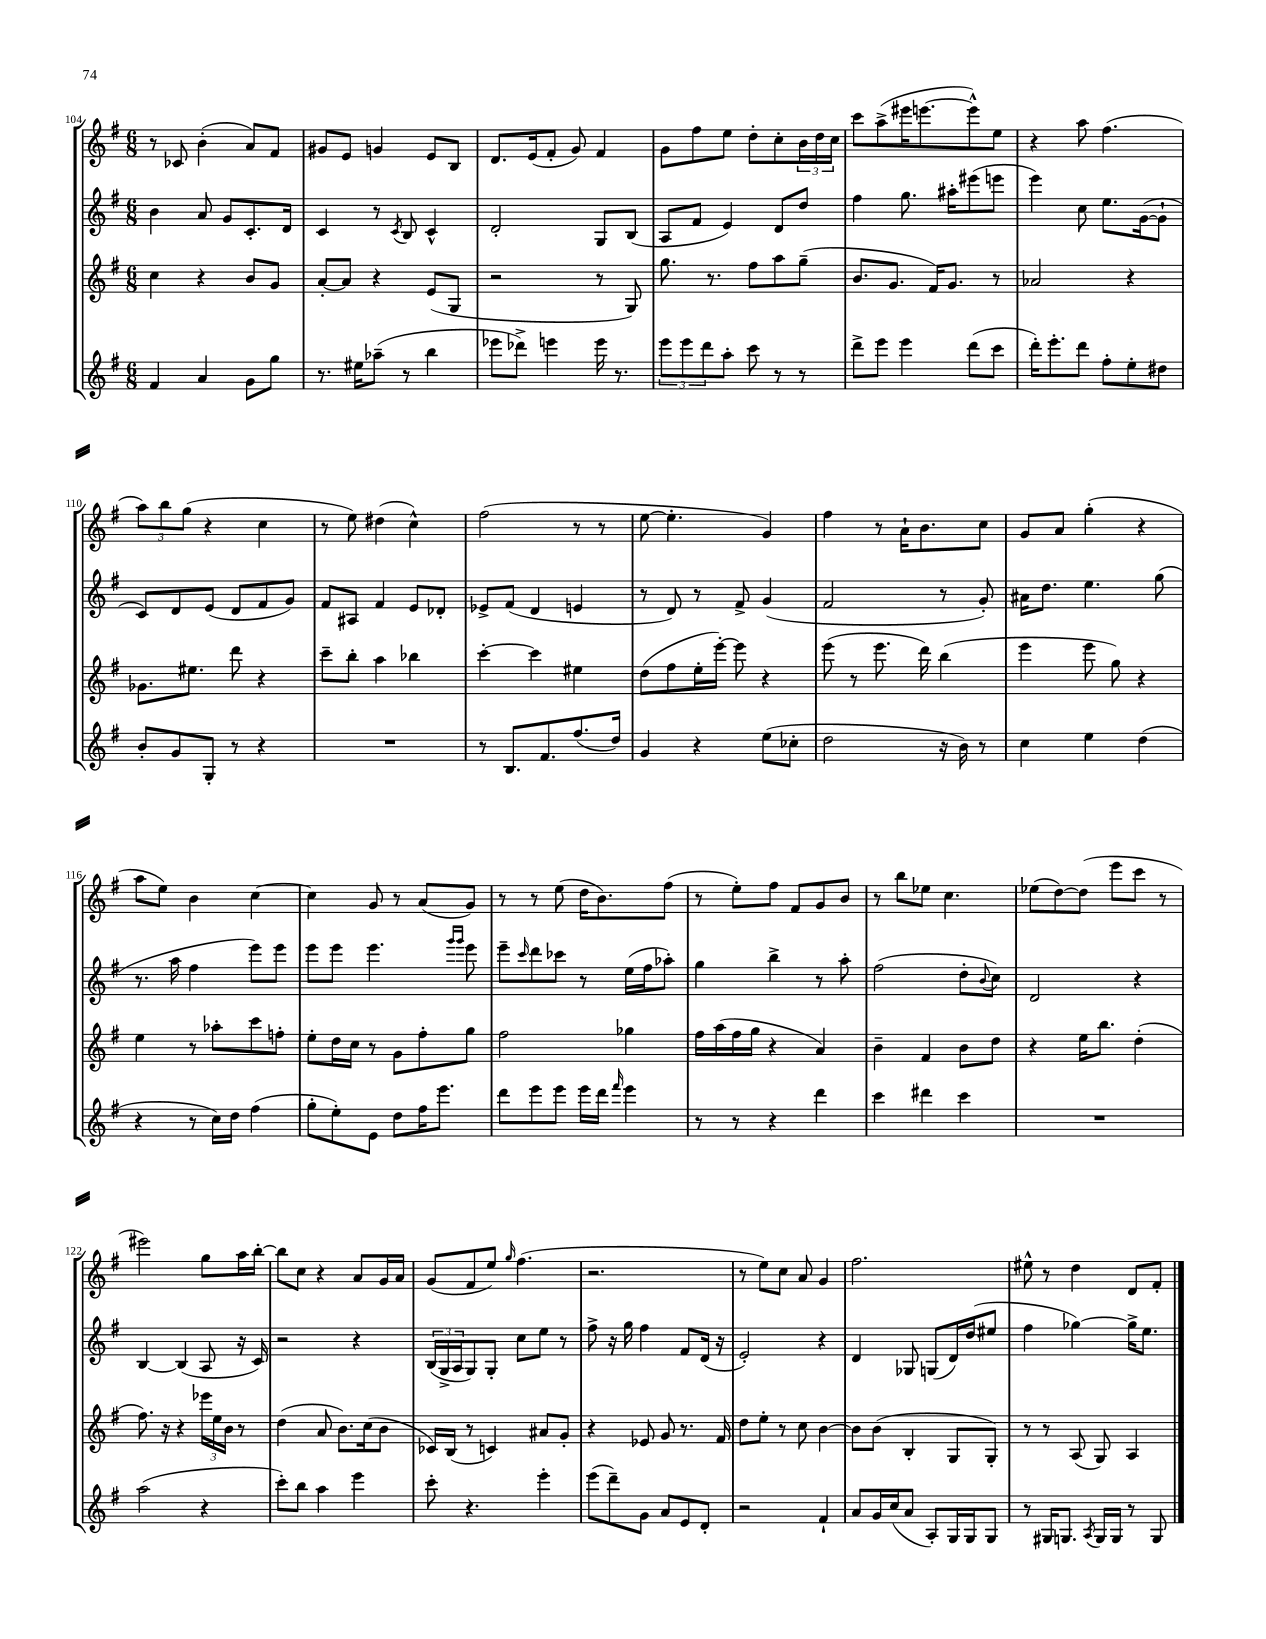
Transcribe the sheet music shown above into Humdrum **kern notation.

**kern	**kern	**kern	**kern
*staff4	*staff3	*staff2	*staff1
*clefG2	*clefG2	*clefG2	*clefG2
*k[f#]	*k[f#]	*k[f#]	*k[f#]
*M6/8	*M6/8	*M6/8	*M6/8
4f#	4cc	4b	8r
.	.	.	8c-
4a	4r	8a	(4b'
.	.	8g	.
8g	8b	8.c'	8a)
8gg	8g	.	8f#
.	.	16d	.
=	=	=	=
8.r	[8a'	4c	8g#
.	8a]	.	8e
16ee#	.	.	.
(8aa-~	4r	8r	4g
.	.	8qc	.
8r	.	8B	.
4bb	(8e	4c^^	8e
.	8G	.	8B
=	=	=	=
8eee-	2r	2d'	8.d
8ddd-^)	.	.	.
.	.	.	(16e
4eee	.	.	8f#'
.	.	.	8g)
16eee	8r	8G	4f#
8.r	.	.	.
.	8G)	(8B	.
=	=	=	=
12eee	8.gg	8A	8g
12eee	.	.	.
.	.	8f#	8ff#
12ddd	.	.	.
.	8.r	.	.
8aa'	.	4e)	8ee
8ccc	8ff#	.	8dd'
8r	8aa	8d	8cc'
8r	(8gg~	8dd	24b
.	.	.	24dd
.	.	.	24cc
=	=	=	=
8ddd^	8.b	4ff#	8ccc
8eee	.	.	(8aa^
.	8.g	.	.
4eee	.	8.gg	16eee#
.	.	.	[8.eee
.	16f#)	.	.
.	8.g	16aa#'	.
(8ddd	.	(8eee#	8eee^^])
8ccc	8r	8eee	8ee
=	=	=	=
16ddd')	2a-	4eee)	4r
8.eee'	.	.	.
8ddd	.	8cc	8aa
8ff#'	.	8.ee	(4.ff#
8ee'	4r	.	.
.	.	([16g	.
8dd#	.	8g`]	.
=	=	=	=
8b'	8.g-	8c)	12aa)
.	.	.	12bb
8g	.	8d	.
.	.	.	(12gg
.	8.ee#	.	.
8G'	.	(8e	4r
8r	8ddd	8d	.
4r	4r	8f#	4cc
.	.	8g)	.
=	=	=	=
2.r	8ccc~	8f#	8r
.	8bb'	8A#	8ee)
.	4aa	4f#	(4dd#
.	4bb-	8e	4cc^^)
.	.	8d-'	.
=	=	=	=
8r	[4ccc'	8e-^	(2ff#
8.B	.	(8f#	.
.	4ccc]	4d	.
8.f#	.	.	.
(8.ff#	4ee#	4e	8r
.	.	.	8r
16dd)	.	.	.
=	=	=	=
4g	(8dd	8r	[8ee
.	8ff#	8d)	4.ee']
4r	16ee'	8r	.
.	[16eee')	.	.
.	8eee]	8f#^	.
(8ee	4r	(4g	4g)
8cc-'	.	.	.
=	=	=	=
2dd	(8eee	2f#	4ff#
.	8r	.	.
.	8.eee	.	8r
.	.	.	16a`
.	16ddd)	.	8.b
16r	(4bb	8r	.
16b)	.	.	.
8r	.	8g')	8cc
=	=	=	=
4cc	4eee	16a#	8g
.	.	8.dd	.
.	.	.	8a
4ee	8eee	4.ee	(4gg'
.	8gg)	.	.
(4dd	4r	.	4r
.	.	(8gg	.
=	=	=	=
4r	4ee	8.r	8aa
.	.	.	8ee)
.	.	16aa	.
8r	8r	4ff#	4b
16cc)	8aa-'	.	.
16dd	.	.	.
(4ff#	8ccc	8eee)	[4cc
.	8ff'	8eee	.
=	=	=	=
8gg'	8ee'	8eee	4cc]
8ee')	16dd	8eee	.
.	16cc	.	.
8e	8r	4.eee	8g
8dd	8g	.	8r
16ff#	8ff#'	.	(8a
8.eee	.	.	.
.	.	16qqggg	.
.	.	16qqggg	.
.	8gg	8eee	8g)
=	=	=	=
8ddd	2ff#	8eee~	8r
.	.	16qqccc	.
8eee	.	8ddd	8r
8eee	.	8ccc-	(8ee
16eee	.	8r	16dd
16ddd	.	.	8.b)
16qqfff#	.	.	.
4eee	4gg-	(16ee	.
.	.	16ff#	.
.	.	8aa-')	(8ff#
=	=	=	=
8r	16ff#	4gg	8r
.	(16aa	.	.
8r	16ff#	.	8ee')
.	16gg	.	.
4r	4r	4bb^	8ff#
.	.	.	8f#
4ddd	4a)	8r	8g
.	.	8aa'	8b
=	=	=	=
4ccc	4b~	(2ff#	8r
.	.	.	8bb
4ddd#	4f#	.	8ee-
.	.	.	4.cc
4ccc	8b	8dd'	.
.	.	8qqb	.
.	8dd	8cc)	.
=	=	=	=
2.r	4r	2d	(8ee-
.	.	.	[8dd)
.	16ee	.	(8dd]
.	8.bb	.	.
.	.	.	8eee
.	(4dd'	4r	8ccc
.	.	.	8r
=	=	=	=
(2aa	8.ff#)	[4B	2eee#)
.	16r	.	.
.	4r	(4B]	.
4r	24eee-	8A	8gg
.	24ee	.	.
.	24b	.	.
.	8r	16r	16aa
.	.	16c)	[16bb'
=	=	=	=
8ccc')	(4dd	2r	8bb]
8bb	.	.	8cc
4aa	8a	.	4r
.	8.b)	.	.
4eee	.	4r	8a
.	(16cc	.	.
.	8b	.	16g
.	.	.	16a
=	=	=	=
8ccc'	16c-)	(24B	(8g
.	.	24G^	.
.	(16B	.	.
.	.	24A	.
4.r	8r	8G)	8f#
.	4c)	8G'	8ee)
.	.	.	16qqgg
.	.	8cc	(4.ff#
4eee'	8a#	8ee	.
.	8g'	8r	.
=	=	=	=
(8eee	4r	8ff#^	2.r
8ddd~)	.	16r	.
.	.	16gg	.
8g	8e-	4ff#	.
8a	8g	.	.
8e	8.r	8f#	.
8d'	.	(16d	.
.	16f#	16r	.
=	=	=	=
2r	8dd	2e')	8r
.	8ee'	.	8ee)
.	8r	.	8cc
.	8cc	.	8a
4f#`	[4b	4r	4g
=	=	=	=
8a	8b]	4d	2.ff#
16g	(8b	.	.
(16cc	.	.	.
8a	4B'	8G-	.
8A')	.	(8G	.
16G	8G	16d)	.
16G	.	(16dd	.
8G	8G')	8ee#	.
=	=	=	=
8r	8r	4ff#	8ee#^^
16G#	8r	.	8r
8.G	.	.	.
.	(8A	[4gg-)	4dd
8qA	.	.	.
16G	8G)	.	.
16G	.	.	.
8r	4A	16gg-^]	8d
.	.	8.ee	.
8G	.	.	8f#'
==	==	==	==
*-	*-	*-	*-
